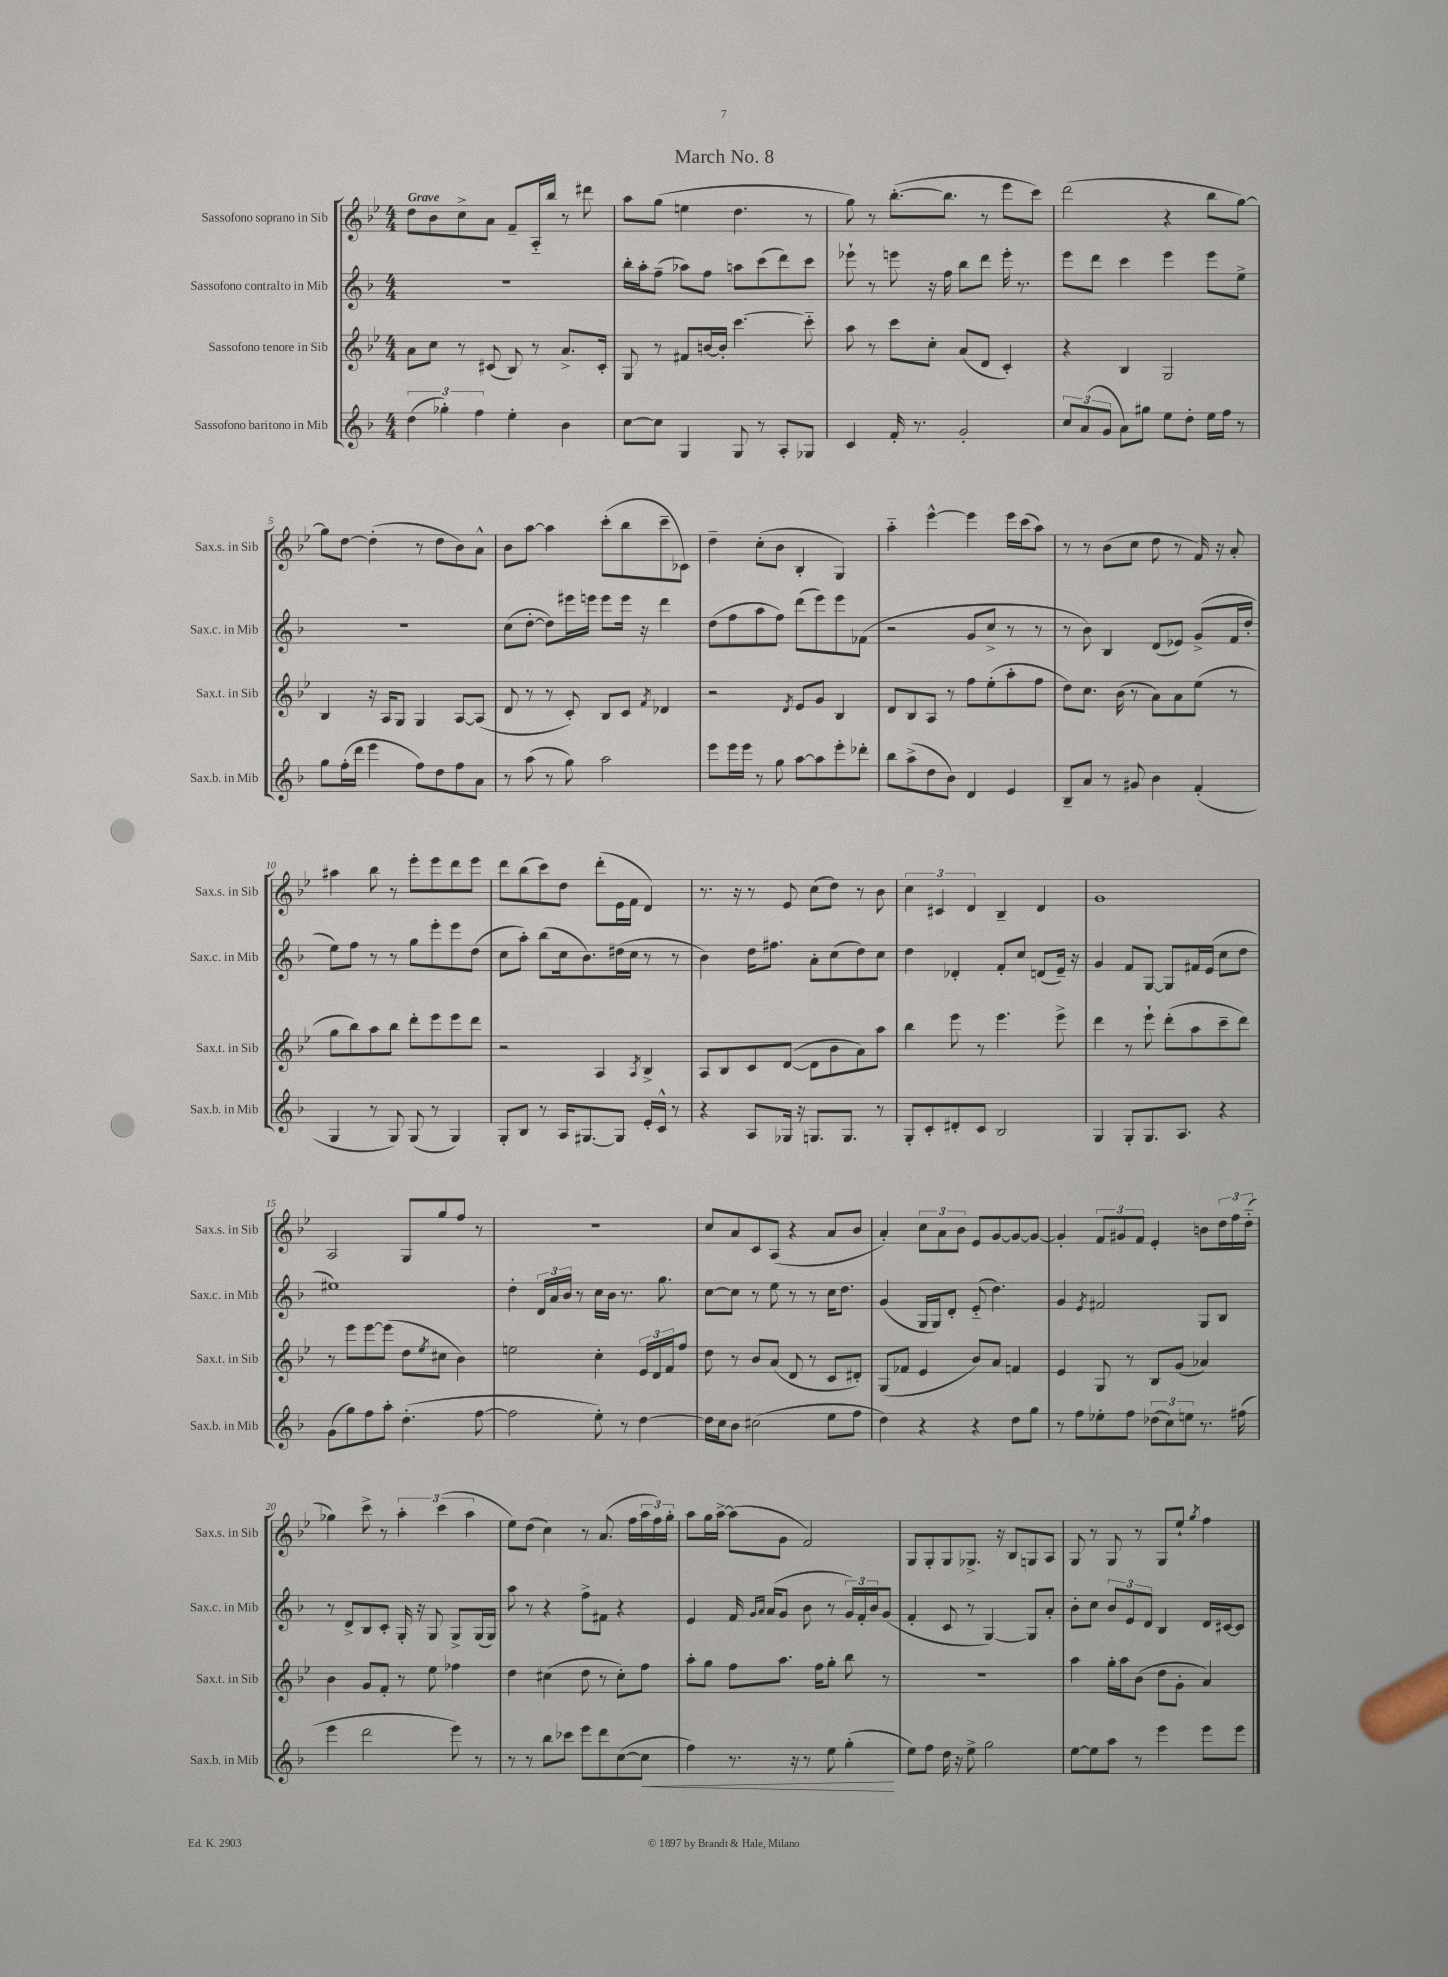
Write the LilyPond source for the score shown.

\header { title = "March No. 8" }
<<
\new StaffGroup <<
\new Staff = "s0" \with { instrumentName = "Sassofono soprano in Sib" shortInstrumentName = "Sax.s. in Sib" } {
    \clef treble \key bes \major \numericTimeSignature \time 4/4 \tempo "Grave"
    d''8 bes'8 c''8-> a'8 f'8-- a16-_ bes''16 r8 dis'''8 |
    a''8 g''8( e''4 d''4. r8 |
    g''8) r8 bes''8.~-.( bes''8. r8 ees'''8 c'''8) |
    d'''2( r4 bes''8 g''8~) |
    g''8 d''8~ d''4-.( r8 d''8 bes'8) a'8-^ |
    bes'8 a''8~ a''4 c'''8-.( bes''8 c'''8-- ces'8) |
    d''4-- c''8-.( bes'8 bes4-. g4) |
    a''4-_ ees'''4~-^ ees'''4 ees'''16 c'''16( a''8) |
    r8 r8 bes'8( c''8 d''8 r8 f'16) r16 a'8-. |
    ais''4 bes''8 r8 ees'''8-. ees'''8 d'''8 ees'''8 |
    d'''8 bes''8( c'''8) d''8 d'''8-.( ees'16 f'16 d'4) |
    r8. r16 r8 ees'8 c''8( d''8) r8 bes'8 |
    \tuplet 3/2 { c''4 cis'4 d'4 } bes4-- d'4 |
    g'1 |
    a2 g8 g''8 f''8 r8 |
    R1 |
    c''8 a'8 c'8 a8( r4 a'8 bes'8 |
    a'4-.) \tuplet 3/2 { c''8 a'8 bes'8 } ees'8 g'8~ g'8~ g'8~ |
    g'4-. \tuplet 3/2 { f'8 gis'8 f'8 } ees'4-. b'8 \tuplet 3/2 { d''16 f''16 d''16-_( } |
    ges''4) c'''8-> r8 \tuplet 3/2 { a''4-. c'''4( a''4 } |
    ees''8) d''8( c''4) r8 a'8.( f''16 \tuplet 3/2 { a''16 f''16) g''16-. } |
    a''8 g''16 a''16~-> a''8( g'8 f'2) |
    g8 g8-. g8 ges8.-> r16 bes8 g8 a8 |
    g8 r8 g8 r8 g8 ees''8-! \acciaccatura { g''8 } f''4 \bar "|." |
}
\new Staff = "s1" \with { instrumentName = "Sassofono contralto in Mib" shortInstrumentName = "Sax.c. in Mib" } {
    \clef treble \key f \major \numericTimeSignature \time 4/4
    R1 |
    bes''16-. a''16-. f''8--( aes''8) f''8 a''8 c'''8( d'''8) c'''8 |
    ees'''8-! r8 e'''8 r16 f''16 bes''8 d'''8 e'''16-. r8. |
    e'''8 d'''8 c'''4 e'''4 e'''8 e''8-> |
    R1 |
    c''8( d''8~-. d''8) eis'''16 e'''16 e'''8 e'''16 r16 d'''4 |
    d''8( f''8 a''8 f''8) d'''8( e'''8) e'''8 fes'8( |
    r2 g'8 c''8-> r8 r8 |
    r8 bes'8) bes4 d'8( ees'8) g'8->( f'16 d''16-. |
    e''8) f''8 r8 r8 g''8 e'''8-. e'''8 d''8( |
    c''8 a''8-.) bes''8( c''16 bes'8.) dis''16( c''16 r8 r8 |
    bes'4) d''16 fis''8. a'8-. c''8( d''8) c''8 |
    d''4 des'4-. f'8-. c''8 d'8( e'16--) r16 |
    g'4 f'8 g8~ g8 fis'16 e'16( c''8 d''8 |
    eis''1) |
    d''4-. \tuplet 3/2 { d'16 a'16 bes'16 } r8 c''16 bes'16 r8. g''8. |
    c''8~ c''8 r8 e''8 r8 r8 c''16 d''8. |
    g'4( g16 g16) d'8-. e'8-_( d''4.) |
    g'4 \acciaccatura { e'8 } fis'2 g8 bes8 |
    r8 d'8-> bes8 c'8-. g16-. r16 g8 g8-> g16( g16) |
    a''8 r8 r4 f''8-> fis'8 r4 |
    e'4 f'16 \grace { g'16 a'16 } a'16( g'8 bes'8 r8 \tuplet 3/2 { g'16) f'16-. bes'16 } g'8( |
    f'4-. c'8 r8 g4~) g8 a'8-. |
    bes'8-. c''8 \tuplet 3/2 { bes'8 e'8 d'8 } bes4 d'16 cis'16~ cis'8 \bar "|." |
}
\new Staff = "s2" \with { instrumentName = "Sassofono tenore in Sib" shortInstrumentName = "Sax.t. in Sib" } {
    \clef treble \key bes \major \numericTimeSignature \time 4/4
    a'8 c''8 r8 cis'8( bes8) r8 a'8.-> cis'16-. |
    g8 r8 fis'8 b'16~ b'16-. c'''4.~ c'''8-_ |
    a''8 r8 c'''8 c''8-. a'8( d'8 c'4-.) |
    r4 bes4 g2 |
    bes4 r16 a16 g8 g4 a8~ a8( |
    d'8 r8 r8 c'8-.) bes8 c'8 \acciaccatura { f'8 } des'4 |
    r2 \acciaccatura { d'8 } ees'8 g'8 bes4 |
    d'8 bes8 a8 r8 f''8 ees''8-.( a''8-. f''8 |
    d''8) c''8. bes'16( r8 a'8) a'8 ees''8( r8 |
    g''8 bes''8) a''8 bes''8 d'''8-. ees'''8 ees'''8 d'''8 |
    r2 a4 \acciaccatura { a8 } bes4-> |
    a8 bes8 c'8 d'8~( d'8 bes'8 a'8) a''8 |
    bes''4 ees'''8 r8 ees'''4. ees'''8-> |
    d'''4 r8 ees'''8-! d'''8-.( a''8 c'''8-- d'''8) |
    r8 ees'''8 ees'''8~ ees'''8( d''8 \acciaccatura { ees''8 } cis''8 bes'4) |
    e''2 c''4-. \tuplet 3/2 { ees'16 d'16 f'16 } f''8 |
    d''8 r8 bes'8 a'8( d'8 r8 c'8 dis'8-.) |
    g8( fes'8 ees'4 bes'8) a'8 f'4 |
    ees'4 g8 r8 bes8 g'8( aes'4) |
    bes'4 g'8 f'8-. r8 ees''8 fes''4 |
    d''4 cis''4( d''8 r8 cis''8-.) f''8 |
    a''8-. g''8 f''8 a''8. f''16 g''8-. bes''8 r8 |
    r1 |
    a''4 g''16-. a''16 bes'8( d''8 g'8-. a'4) \bar "|." |
}
\new Staff = "s3" \with { instrumentName = "Sassofono baritono in Mib" shortInstrumentName = "Sax.b. in Mib" } {
    \clef treble \key f \major \numericTimeSignature \time 4/4
    \tuplet 3/2 { d''4( ges''4-.) f''4 } e''4-. bes'4 |
    c''8~ c''8 g4 g8 r8 a8-. ges8 |
    c'4 f'16-. r8. g'2-. |
    \tuplet 3/2 { c''8 a'8( g'8 } a'8) gis''8 e''8 d''8-. e''16 f''16 r8 |
    g''8 f''16-.( d'''16 e'''4 f''8) d''8 f''8 a'8 |
    r8 a''8( r8 g''8) a''2 |
    e'''8 e'''16 e'''16 r8 g''8 a''8~ a''8 e'''8-. des'''8-. |
    bes''8 a''8->( d''8 bes'8) d'4 e'4 |
    bes8-- a'8 r8 gis'8 bes'4 f'4-.( |
    g4 r8 g8) g8( r8 g4) |
    g8-. bes8 r8 a16 gis8.~ gis8 e'16-. c'16-^ r8 |
    r4 a8 ges16 r16 g8. g8. r8 |
    g8-. c'8-. dis'8-. c'8 bes2 |
    g4 g8-. g8. a8. r4 |
    g'8( g''8) f''8 a''8-. d''4.-.( f''8~ |
    f''2 e''8-.) r8 d''4~ |
    d''16 c''16 bes'8 cis''2( e''8 f''8 |
    d''4) r4 r4 d''8 g''8 |
    r8 f''8 ees''8-. f''8 \tuplet 3/2 { des''8( c''8) e''8 } r8. fis''16( |
    e'''4 d'''2 e'''8) r8 |
    r8 r8 bes''8 ces'''8 e'''8 d'''8 c''8~( c''8\< |
    f''4) r8. r16 r8 e''8 g''4-.\!( |
    e''8) f''8 d''16 r16 e''8-> g''2 |
    e''8~ e''8 a''8 r8 e'''4 e'''8 e'''8 \bar "|." |
}
>>
>>
